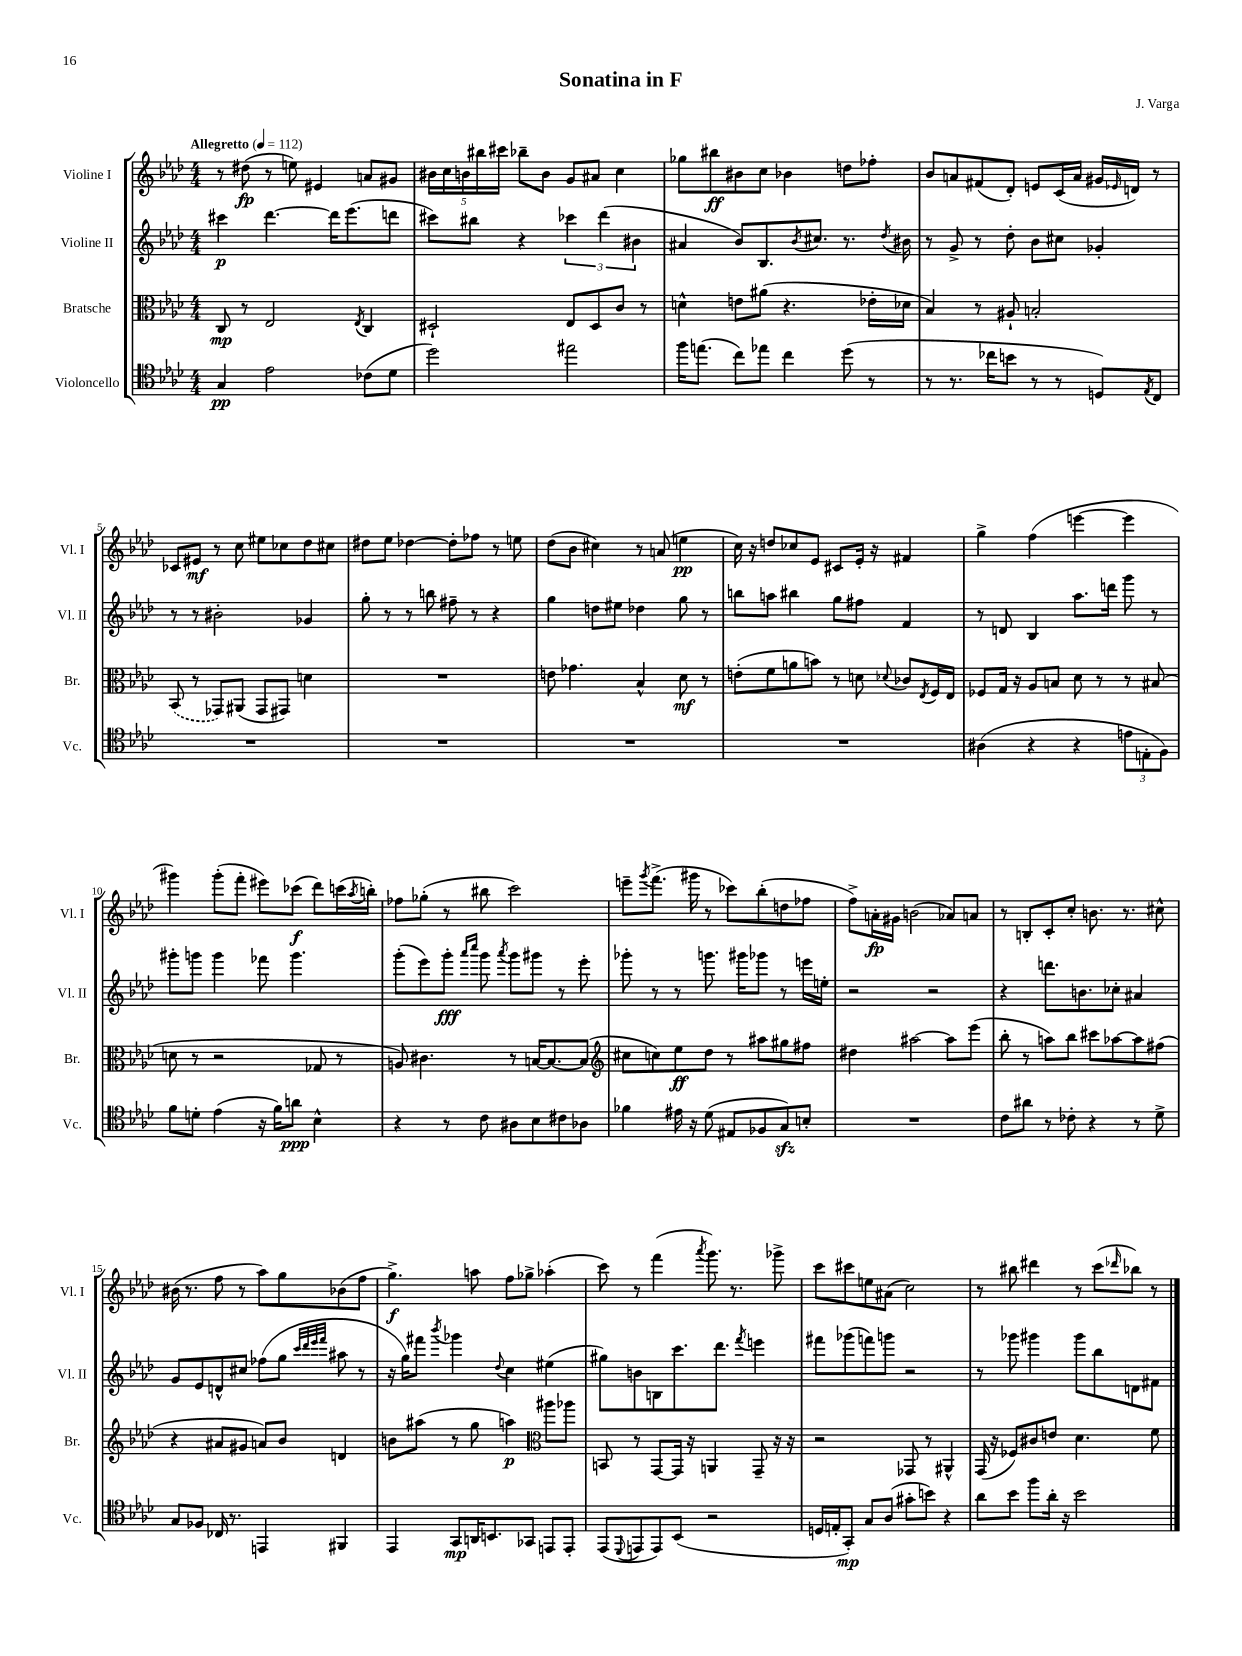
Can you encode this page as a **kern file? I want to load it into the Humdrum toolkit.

**kern	**dynam	**kern	**dynam	**kern	**dynam	**kern	**dynam
*part4	*part4	*part3	*part3	*part2	*part2	*part1	*part1
*staff4	*staff4	*staff3	*staff3	*staff2	*staff2	*staff1	*staff1
*I"Violoncello	*	*I"Bratsche	*	*I"Violine II	*	*I"Violine I	*
*I'Vc.	*	*I'Br.	*	*I'Vl. II	*	*I'Vl. I	*
*clefC4	*	*clefC3	*	*clefG2	*	*clefG2	*
*k[b-e-a-d-]	*	*k[b-e-a-d-]	*	*k[b-e-a-d-]	*	*k[b-e-a-d-]	*
*M4/4	*	*M4/4	*	*M4/4	*	*M4/4	*
*MM112	*	*MM112	*	*MM112	*	*MM112	*
=1	=1	=1	=1	=1	=1	=1	=1
!	!	!	!	!	!	!LO:TX:a:B:t=Allegretto	!
4G/	pp	8C/	mp	4ccc#X\	p	8r	.
.	.	8r	.	.	.	(8dd#X\	fp
2e-\	.	2E-/	.	[4.ddd-\	.	8r	.
.	.	.	.	.	.	8een\)	.
.	.	.	.	.	.	4e#X/	.
.	.	.	.	16ddd-\KL]	.	.	.
.	.	.	.	(8.eee-\	.	.	.
.	.	8qE-/	.	.	.	.	.
(8c-X\L	.	4C/	.	.	.	8an/L	.
8d-\J	.	.	.	8dddn\J	.	8g#X/J	.
=2	=2	=2	=2	=2	=2	=2	=2
2dd-\)	.	2D#X`/	.	8ccc#X\L)	.	20b#X\LL	.
.	.	.	.	.	.	20cc\	.
.	.	.	.	.	.	20bn\	.
.	.	.	.	8bb#X\J	.	.	.
.	.	.	.	.	.	20bb#X\	.
.	.	.	.	.	.	20ccc#X\JJ	.
.	.	.	.	4r	.	8bb-X~\L	.
.	.	.	.	.	.	8b\J	.
2ee#X\	.	8E-/L	.	6ccc-X\	.	8g/L	.
.	.	8D#/	.	.	.	8a#X/J	.
.	.	.	.	(6ddd-\	.	.	.
.	.	8c/J	.	.	.	4cc\	.
.	.	.	.	6b#X\	.	.	.
.	.	8r	.	.	.	.	.
=3	=3	=3	=3	=3	=3	=3	=3
16ff\KL	.	4dn^^\	.	4a#X/	.	8gg-X\L	.
(8.een\J	.	.	.	.	.	.	.
.	.	.	.	.	.	8bb#X\	ff
8cc\L)	.	8en\L	.	8b-/L)	.	8b#X\	.
8ee-X\J	.	(8a#X\J	.	8.B-/	.	8cc\J	.
4cc\	.	4.r	.	.	.	4b-X\	.
.	.	.	.	8qb-/	.	.	.
.	.	.	.	8.cc#X/J	.	.	.
(8dd-\	.	.	.	8.r	.	8ddn\L	.
8r	.	16e-X'\LL	.	.	.	8ff-X'\J	.
.	.	.	.	8qdd-/	.	.	.
.	.	16d-X\JJ	.	16b#X\	.	.	.
=4	=4	=4	=4	=4	=4	=4	=4
8r	.	4B-/)	.	8r	.	8b-/L	.
8.r	.	.	.	8g^/	.	8an/	.
.	.	8r	.	8r	.	(8f#X/	.
16cc-X\KL	.	.	.	.	.	.	.
8bn\J	.	8A#X`/	.	8dd-'\	.	8d-'/J)	.
8r	.	2Bn'/	.	8b-\L	.	8en/L	.
8r	.	.	.	8cc#X\J	.	(16c/L	.
.	.	.	.	.	.	16a/JJ	.
8Dn/L)	.	.	.	4g-X'/	.	16g#X/LL	.
.	.	.	.	.	.	16qqe-X/	.
.	.	.	.	.	.	16dn/JJ)	.
8qE-/	.	.	.	.	.	.	.
8C/J	.	.	.	.	.	8r	.
!!LO:LB:g=z
=5	=5	=5	=5	=5	=5	=5	=5
1r	.	(8BB-/	.	8r	.	8c-X/L	.
.	.	8r	.	8r	.	8e#X/J	mf
.	.	8GG-X/L)	.	2b#X'\	.	8r	.
.	.	(8AA#X/J	.	.	.	8cc\	.
.	.	8GG-/L	.	.	.	8ee#X\L	.
.	.	8GG#X/J)	.	.	.	8cc-X\	.
.	.	4dn\	.	4g-X/	.	8dd-\	.
.	.	.	.	.	.	8cc#X\J	.
=6	=6	=6	=6	=6	=6	=6	=6
1r	.	1r	.	8gg'\	.	8dd#X\L	.
.	.	.	.	8r	.	8ee-\J	.
.	.	.	.	8r	.	[4dd-X\	.
.	.	.	.	8bbn\	.	.	.
.	.	.	.	8ff#X~\	.	8dd-'\L]	.
.	.	.	.	8r	.	8ff-X\J	.
.	.	.	.	4r	.	8r	.
.	.	.	.	.	.	8een\	.
=7	=7	=7	=7	=7	=7	=7	=7
1r	.	8en\	.	4gg\	.	(8dd-\L	.
.	.	4.g-X\	.	.	.	8b-\J	.
.	.	.	.	8ddn\L	.	4cc#X\)	.
.	.	.	.	8ee#X\J	.	.	.
.	.	4B-^^/	.	4dd-X\	.	8r	.
.	.	.	.	.	.	(8an/	.
.	.	8d-\	mf	8gg\	.	4een\	pp
.	.	8r	.	8r	.	.	.
=8	=8	=8	=8	=8	=8	=8	=8
1r	.	(8en'\L	.	8bbn\L	.	16cc\)	.
.	.	.	.	.	.	16r	.
.	.	8f\	.	8aan\J	.	8ddn/L	.
.	.	8an\	.	4bb#X\	.	8cc-X/	.
.	.	8bn\J)	.	.	.	8e-/J	.
.	.	8r	.	8gg\L	.	8c#X/L	.
.	.	8dn\	.	8ff#X\J	.	16e-'/Jk	.
.	.	.	.	.	.	16r	.
.	.	8qqd-X/	.	.	.	.	.
.	.	8c-X/L	.	4f/	.	4f#X/	.
.	.	8qE-/	.	.	.	.	.
.	.	16F/L	.	.	.	.	.
.	.	16E-/JJ	.	.	.	.	.
=9	=9	=9	=9	=9	=9	=9	=9
(4A#X\	.	8F-X/L	.	8r	.	4gg^\	.
.	.	16G/Jk	.	8dn/	.	.	.
.	.	16r	.	.	.	.	.
4r	.	8A-/L	.	4B-/	.	(4ff\	.
.	.	8Bn/J	.	.	.	.	.
4r	.	8d-\	.	8.aa-\L	.	[4eeen\	.
.	.	8r	.	.	.	.	.
.	.	.	.	16dddn\Jk	.	.	.
12en\L	.	8r	.	8ggg\	.	4eee\]	.
12En'\	.	.	.	.	.	.	.
.	.	(8B#X/	.	8r	.	.	.
12F\J)	.	.	.	.	.	.	.
!!LO:LB:g=z
=10	=10	=10	=10	=10	=10	=10	=10
8f\L	.	8dn\	.	8ggg#X'\L	.	4ggg#X\)	.
8dn'\J	.	8r	.	8gggn\J	.	.	.
(4e-\	.	2r	.	4ggg\	.	(8ggg#'\L	.
.	.	.	.	.	.	8fff'\J	.
16r	.	.	.	8fff-X\	.	8eee#X\L)	.
16f\KL)	.	.	.	.	.	.	.
8an\J	ppp	.	.	4.ggg\	.	(8ccc-X\J	f
4B-^^\	.	8G-X/	.	.	.	8ddd-\L)	.
.	.	8r	.	.	.	(16cccn\L	.
.	.	.	.	.	.	8qaa-/	.
.	.	.	.	.	.	16bbn'\JJ)	.
=11	=11	=11	=11	=11	=11	=11	=11
4r	.	8An/)	.	(8ggg'\L	.	8ff-X\L	.
.	.	4.c#X\	.	8eee-\)	.	(8gg-X'\J	.
8r	.	.	.	8ggg'\J	fff	8r	.
.	.	.	.	16qqaaa-/LL	.	.	.
.	.	.	.	16qqcccc/JJ	.	.	.
8c\	.	.	.	8ggg\	.	8bb#X\	.
.	.	.	.	8qaaa-/	.	.	.
8A#X\L	.	8r	.	8ggg\L	.	2ccc\)	.
8B-\	.	[16Bn/KL	.	8ggg#X\J	.	.	.
.	.	8.B/_	.	.	.	.	.
8c#X\	.	.	.	8r	.	.	.
8A-X\J	.	(8B/J]	.	8eee-'\	.	.	.
=12	=12	=12	=12	=12	=12	=12	=12
*	*	*clefG2	*	*	*	*	*
4f-X\	.	8cc#X\L	.	8ggg-X'\	.	8eeen~\L	.
.	.	.	.	.	.	8qggg/	.
.	.	8ccn\)	.	8r	.	(8.fff^\J	.
16e#X\	.	8ee-\	ff	8r	.	.	.
16r	.	.	.	.	.	16ggg#X\	.
(8d-\	.	8dd-\J	.	8.gggn\	.	8r	.
8E#X/L	.	8r	.	.	.	8ccc-X\L)	.
.	.	.	.	16ggg#X\KL	.	.	.
8F-X/	.	8aa#X\L	.	8ggg-X\J	.	(8bb-'\	.
8Gzz/)	.	8gg#X\	.	8r	.	8ddn\	.
8Bn'/J	.	8ff#X\J	.	16eeen\LL	.	8ff-X\J	.
.	.	.	.	16een'\JJ	.	.	.
=13	=13	=13	=13	=13	=13	=13	=13
1r	.	4dd#X\	.	2r	.	8ff^\L)	.
.	.	.	.	.	.	16an'\L	fp
.	.	.	.	.	.	16g#X\JJ	.
.	.	[2aa#X\	.	.	.	(2bn\	.
.	.	.	.	2r	.	.	.
.	.	8aa#\L]	.	.	.	8a-X/L)	.
.	.	(8eee-\J	.	.	.	8an/J	.
=14	=14	=14	=14	=14	=14	=14	=14
8c\L	.	8bb-'\	.	4r	.	8r	.
8a#X\J	.	8r	.	.	.	8Bn'/L	.
8r	.	8aan\L)	.	8.dddn\L	.	8c'/	.
8c-X'\	.	8bb-\J	.	.	.	8cc'/J	.
.	.	.	.	8.bn\	.	.	.
4r	.	8ccc#X\L	.	.	.	8.bn\	.
.	.	[8aa-X\	.	8cc-X'\J	.	.	.
.	.	.	.	.	.	8.r	.
8r	.	8aa-\]	.	4a#X/	.	.	.
8d-^\	.	(8ff#X\J	.	.	.	8cc#X^^\	.
!!LO:LB:g=z
=15	=15	=15	=15	=15	=15	=15	=15
8G/L	.	4r	.	8g/L	.	(16b#X\	.
.	.	.	.	.	.	8.r	.
8F-X/J	.	.	.	8e-/	.	.	.
16C-X/	.	8a#X/L	.	8dn^^/	.	8ff\	.
8.r	.	.	.	.	.	.	.
.	.	8g#X/J	.	8cc#X/J	.	8r	.
4EEn/	.	8an/L)	.	(8ff-X\L	.	8aa-\L)	.
.	.	8b-/J	.	8gg\J	.	8gg\	.
.	.	.	.	32qqccc/LLL	.	.	.
.	.	.	.	32qqddd-/	.	.	.
.	.	.	.	32qqeee-/	.	.	.
.	.	.	.	32qqfff/JJJ	.	.	.
4FF#X/	.	4dn/	.	8aa#X\	.	(8b-X\	.
.	.	.	.	8r	.	8ff\J	.
=16	=16	=16	=16	=16	=16	=16	=16
4EE-/	.	8bn\L	.	16r	.	4.gg^\)	f
.	.	.	.	16gg\KL)	.	.	.
.	.	(8aa#X\J	.	8fff#X\J	.	.	.
.	.	.	.	8qbbb-/	.	.	.
8GG/L	mp	8r	.	4ggg-X\	.	.	.
16AAn/K	.	8gg\	.	.	.	8aan\	.
8.BBn/	.	.	.	.	.	.	.
.	.	.	.	8qqdd-/	.	.	.
.	.	4aan\)	p	4cc\	.	8ff\L	.
8GG-X/J	.	.	.	.	.	8gg-X^\J	.
*	*	*clefC3	*	*	*	*	*
8EEn/L	.	8aa#X\L	.	(4ee#X\	.	(4aa-X'\	.
8EE'/J	.	8aa-X\J	.	.	.	.	.
=17	=17	=17	=17	=17	=17	=17	=17
(8EE-/L	.	8BBn/	.	8gg#X\L)	.	8ccc\)	.
8qqDD-/	.	.	.	.	.	.	.
8EEn/	.	8r	.	8bn\	.	8r	.
8EE/)	.	[8GG/L	.	8Bn\	.	(4fff\	.
(8BB-/J	.	16GG/Jk]	.	8.ccc\	.	.	.
.	.	16r	.	.	.	.	.
.	.	.	.	.	.	8qaaa-/	.
2r	.	4AAn/	.	.	.	8.ggg\)	.
.	.	.	.	8.ddd-\J	.	.	.
.	.	.	.	.	.	8.r	.
.	.	.	.	8qfff/	.	.	.
.	.	8GG~/	.	4eeen\	.	.	.
.	.	16r	.	.	.	8ggg-X^\	.
.	.	16r	.	.	.	.	.
=18	=18	=18	=18	=18	=18	=18	=18
16Dn/LL	.	2r	.	8fff#X\L	.	8ccc\L	.
16En'/J	.	.	.	.	.	.	.
8GG'/J)	mp	.	.	(8ggg-X\	.	8ccc#X\	.
8G/L	.	.	.	8fffn\)	.	8een\	.
(8A-/J	.	.	.	8gggn\J	.	(8a#X\J	.
8g#X'\L	.	8GG-X/	.	2r	.	2cc\)	.
8bn\J)	.	8r	.	.	.	.	.
4r	.	4AA#X^^/	.	.	.	.	.
=19	=19	=19	=19	=19	=19	=19	=19
8a-\L	.	(16GG/	.	8r	.	8r	.
.	.	16r	.	.	.	.	.
8b-\J	.	8F-X/L)	.	8ggg-X\	.	8bb#X\	.
8ff\L	.	8c#X/	.	4ggg#X\	.	4ddd#X\	.
16a-'\Jk	.	8en/J	.	.	.	.	.
16r	.	.	.	.	.	.	.
2b-\	.	4.d-\	.	8ggg#\L	.	8r	.
.	.	.	.	8bb-\	.	(8ccc\L	.
.	.	.	.	.	.	16qqddd-X/	.
.	.	.	.	8dn\	.	8bb-X\J)	.
.	.	8f\	.	8f#X\J	.	8r	.
==	==	==	==	==	==	==	==
*-	*-	*-	*-	*-	*-	*-	*-
